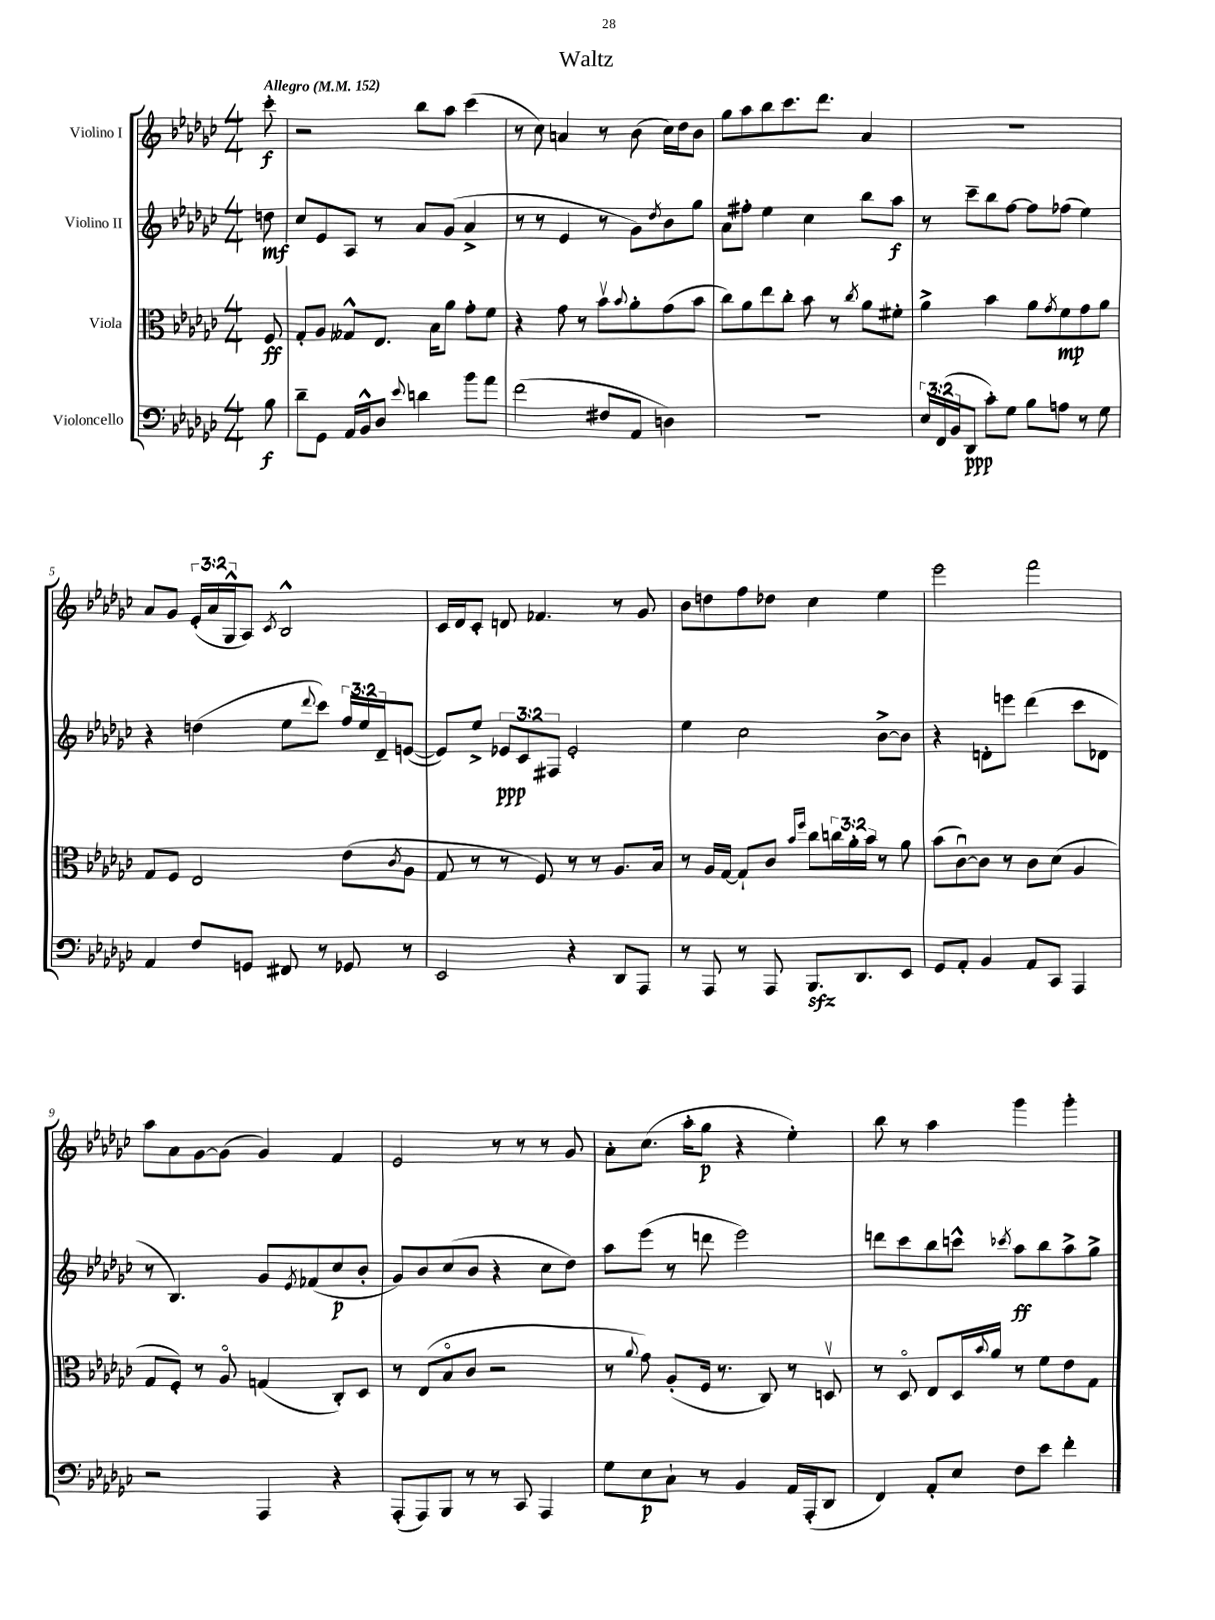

**kern	**dynam	**kern	**dynam	**kern	**dynam	**kern	**dynam
*part4	*part4	*part3	*part3	*part2	*part2	*part1	*part1
*staff4	*staff4	*staff3	*staff3	*staff2	*staff2	*staff1	*staff1
*I"Violoncello	*	*I"Viola	*	*I"Violino II	*	*I"Violino I	*
*clefF4	*	*clefC3	*	*clefG2	*	*clefG2	*
*k[b-e-a-d-g-c-]	*	*k[b-e-a-d-g-c-]	*	*k[b-e-a-d-g-c-]	*	*k[b-e-a-d-g-c-]	*
*M4/4	*	*M4/4	*	*M4/4	*	*M4/4	*
*MM152	*	*MM152	*	*MM152	*	*MM152	*
=	=	=	=	=	=	=	=
!	!	!	!	!	!	!LO:TX:a:B:t=Allegro	!
8B-\	f	8F/	ff	8ddn\	mf	8ccc-'\	f
=1	=1	=1	=1	=1	=1	=1	=1
8d-~\L	.	8G-'/L	.	8cc-/L	.	2r	.
8GG-\J	.	8A-/J	.	8e-/	.	.	.
16AA-/LL	.	8G--X^^/L	.	8A-/J	.	.	.
16BB-^^/J	.	.	.	.	.	.	.
8D-/J	.	8.E-/J	.	8r	.	.	.
8qqe-/	.	.	.	.	.	.	.
4dn\	.	.	.	8a-/L	.	8bb-\L	.
.	.	16B-\KL	.	.	.	.	.
.	.	8a-\J	.	(8g-/J	.	8aa-\J	.
8b-\L	.	8g-'\L	.	4a-^/	.	(4ccc-\	.
8a-\J	.	8f\J	.	.	.	.	.
=2	=2	=2	=2	=2	=2	=2	=2
(2f\	.	4r	.	8r	.	8r	.
.	.	.	.	8r	.	8cc-\)	.
.	.	8g-\	.	4e-/	.	4an/	.
.	.	8r	.	.	.	.	.
8F#X/L	.	8b-v\L	.	8r	.	8r	.
.	.	8qqb-/	.	.	.	.	.
8AA-/J	.	8a-'\	.	8g-\L)	.	(8b-\	.
.	.	.	.	8qdd-/	.	.	.
4Dn\)	.	(8g-\	.	8b-\	.	16cc-\LL)	.
.	.	.	.	.	.	16dd-\J	.
.	.	8b-\J	.	8gg-\J	.	8b-\J	.
=3	=3	=3	=3	=3	=3	=3	=3
1r	.	8cc-\L)	.	8a-\L	.	8gg-\L	.
.	.	8a-\	.	8ff#X'\J	.	8aa-\	.
.	.	8ee-\	.	4ee-\	.	8bb-\	.
.	.	8cc-'\J	.	.	.	8.ccc-\	.
.	.	8b-\	.	4cc-\	.	.	.
.	.	.	.	.	.	8.ddd-\J	.
.	.	8r	.	.	.	.	.
.	.	8qcc-/	.	.	.	.	.
.	.	8a-\L	.	8bb-\L	.	4a-/	.
.	.	8f#X'\J	.	8aa-\J	f	.	.
=4	=4	=4	=4	=4	=4	=4	=4
24E-/LL	.	4a-^\	.	8r	.	1r	.
(24FF/	.	.	.	.	.	.	.
24BB-/J	.	.	.	.	.	.	.
8DD-/J	ppp	.	.	8ccc-~\L	.	.	.
8c-'\L)	.	4b-\	.	8bb-\	.	.	.
8G-\J	.	.	.	[8ff\J	.	.	.
8B-\L	.	8a-\L	.	8ff\L]	.	.	.
.	.	8qg-/	.	.	.	.	.
8An\J	.	8f\	mp	(8ff-X\J	.	.	.
8r	.	8g-\	.	4ee-\)	.	.	.
8G-\	.	8a-\J	.	.	.	.	.
!!LO:LB:g=z
=5	=5	=5	=5	=5	=5	=5	=5
4AA-/	.	8G-/L	.	4r	.	8a-/L	.
.	.	8F/J	.	.	.	8g-/J	.
8F/L	.	2E-/	.	(4ddn\	.	(24e-'/LL	.
.	.	.	.	.	.	24a-/	.
.	.	.	.	.	.	24G-^^/J	.
8GGn/J	.	.	.	.	.	8A-/J)	.
.	.	.	.	.	.	8qc-/	.
8FF#X/	.	.	.	8ee-\L	.	2B-^^/	.
.	.	.	.	8qqddd-/	.	.	.
8r	.	.	.	8ccc-\J)	.	.	.
8GG-X/	.	(8e-\L	.	24ff/LL	.	.	.
.	.	.	.	24ee-/	.	.	.
.	.	.	.	24d-~/J	.	.	.
.	.	8qc-/	.	.	.	.	.
8r	.	8A-\J	.	([8en/J	.	.	.
=6	=6	=6	=6	=6	=6	=6	=6
2EE-/	.	8G-/	.	8e/L])	.	16c-/LL	.
.	.	.	.	.	.	16d-/J	.
.	.	8r	.	8ee-^/J	.	8c-'/J	.
.	.	8r	.	12e-X/L	ppp	8dn/	.
.	.	.	.	12c-/	.	.	.
.	.	8F/)	.	.	.	4.f-X/	.
.	.	.	.	12F#X/J	.	.	.
4r	.	8r	.	2e-'/	.	.	.
.	.	8r	.	.	.	.	.
8DD-/L	.	8.A-/L	.	.	.	8r	.
8AAA-/J	.	.	.	.	.	8g-/	.
.	.	16B-/Jk	.	.	.	.	.
=7	=7	=7	=7	=7	=7	=7	=7
8r	.	8r	.	4ee-\	.	8b-\L	.
8AAA-/	.	16A-/LL	.	.	.	8ddn\	.
.	.	[16G-/JJ	.	.	.	.	.
8r	.	8G-`/L]	.	2cc-\	.	8ff\	.
8AAA-/	.	8c-/J	.	.	.	8dd-X\J	.
.	.	16qqb-/LL	.	.	.	.	.
.	.	16qqff/JJ	.	.	.	.	.
8.BBB-zz/L	.	8cc-\L	.	.	.	4cc-\	.
.	.	24ccn\L	.	.	.	.	.
.	.	24a-'\	.	.	.	.	.
8.DD-/	.	.	.	.	.	.	.
.	.	24b-\JJ	.	.	.	.	.
.	.	8r	.	[8b-^\L	.	4ee-\	.
8EE-/J	.	8a-\	.	8b-\J]	.	.	.
=8	=8	=8	=8	=8	=8	=8	=8
8GG-/L	.	(8b-\L	.	4r	.	2eee-\	.
8AA-'/J	.	[8c-u\)	.	.	.	.	.
4BB-/	.	8c-\J]	.	8dn'\L	.	.	.
.	.	8r	.	8eeen\J	.	.	.
8AA-/L	.	8c-\L	.	(4ddd-\	.	2fff\	.
8CC-/J	.	(8d-\J	.	.	.	.	.
4AAA-/	.	4A-/	.	8ccc-\L	.	.	.
.	.	.	.	8d-X\J	.	.	.
!!LO:LB:g=z
=9	=9	=9	=9	=9	=9	=9	=9
2r	.	8G-/L	.	8r	.	8aa-\L	.
.	.	8F'/J)	.	4.B-/)	.	8a-\	.
.	.	8r	.	.	.	[8g-\	.
.	.	8A-/	.	.	.	(8g-\J]	.
4AAA-/	.	(4Gn/	.	8g-/L	.	4g-/)	.
.	.	.	.	8qe-/	.	.	.
.	.	.	.	(8f-X/	.	.	.
4r	.	8C-'/L)	.	8cc-/	p	4f/	.
.	.	8D-/J	.	8b-'/J	.	.	.
=10	=10	=10	=10	=10	=10	=10	=10
(8AAA-'/L	.	8r	.	8g-/L)	.	2e-/	.
8AAA-/)	.	(8E-/L	.	8b-/	.	.	.
8BBB-/J	.	8B-/	.	(8cc-/	.	.	.
8r	.	8c-/J	.	8b-/J	.	.	.
8r	.	2r	.	4r	.	8r	.
8CC-/	.	.	.	.	.	8r	.
4AAA-/	.	.	.	8cc-\L	.	8r	.
.	.	.	.	8dd-\J)	.	8g-/	.
=11	=11	=11	=11	=11	=11	=11	=11
8G-\L	.	8r	.	8aa-\L	.	8a-'\L	.
.	.	8qqa-/	.	.	.	.	.
8E-\	p	8g-\)	.	(8eee-\J	.	(8.cc-\J	.
8C-`\J	.	(8A-'/L	.	8r	.	.	.
.	.	.	.	.	.	16aa-'\KL	.
8r	.	16F/Jk	.	8dddn\	.	8gg-\J	p
.	.	8.r	.	.	.	.	.
4BB-/	.	.	.	2eee-\)	.	4r	.
.	.	8C-/)	.	.	.	.	.
16AA-/LL	.	8r	.	.	.	4ee-'\)	.
(16AAA-'/J	.	.	.	.	.	.	.
8DD-/J	.	8Dnv/	.	.	.	.	.
=12	=12	=12	=12	=12	=12	=12	=12
4FF/)	.	8r	.	8dddn\L	.	8bb-\	.
.	.	8D-/	.	8ccc-\	.	8r	.
8AA-'/L	.	8E-/L	.	8bb-\	.	4aa-\	.
8E-/J	.	16D-/L	.	8cccn^^\J	.	.	.
.	.	8qqb-/	.	.	.	.	.
.	.	16a-/JJ	.	.	.	.	.
.	.	.	.	8qccc-X/	.	.	.
8F\L	.	8r	.	8aa-\L	ff	4ggg-\	.
8e-\J	.	8f\L	.	8bb-\	.	.	.
4f'\	.	8e-\	.	8aa-^\	.	4ggg-'\	.
.	.	8G-\J	.	8gg-^\J	.	.	.
==	==	==	==	==	==	==	==
*-	*-	*-	*-	*-	*-	*-	*-
